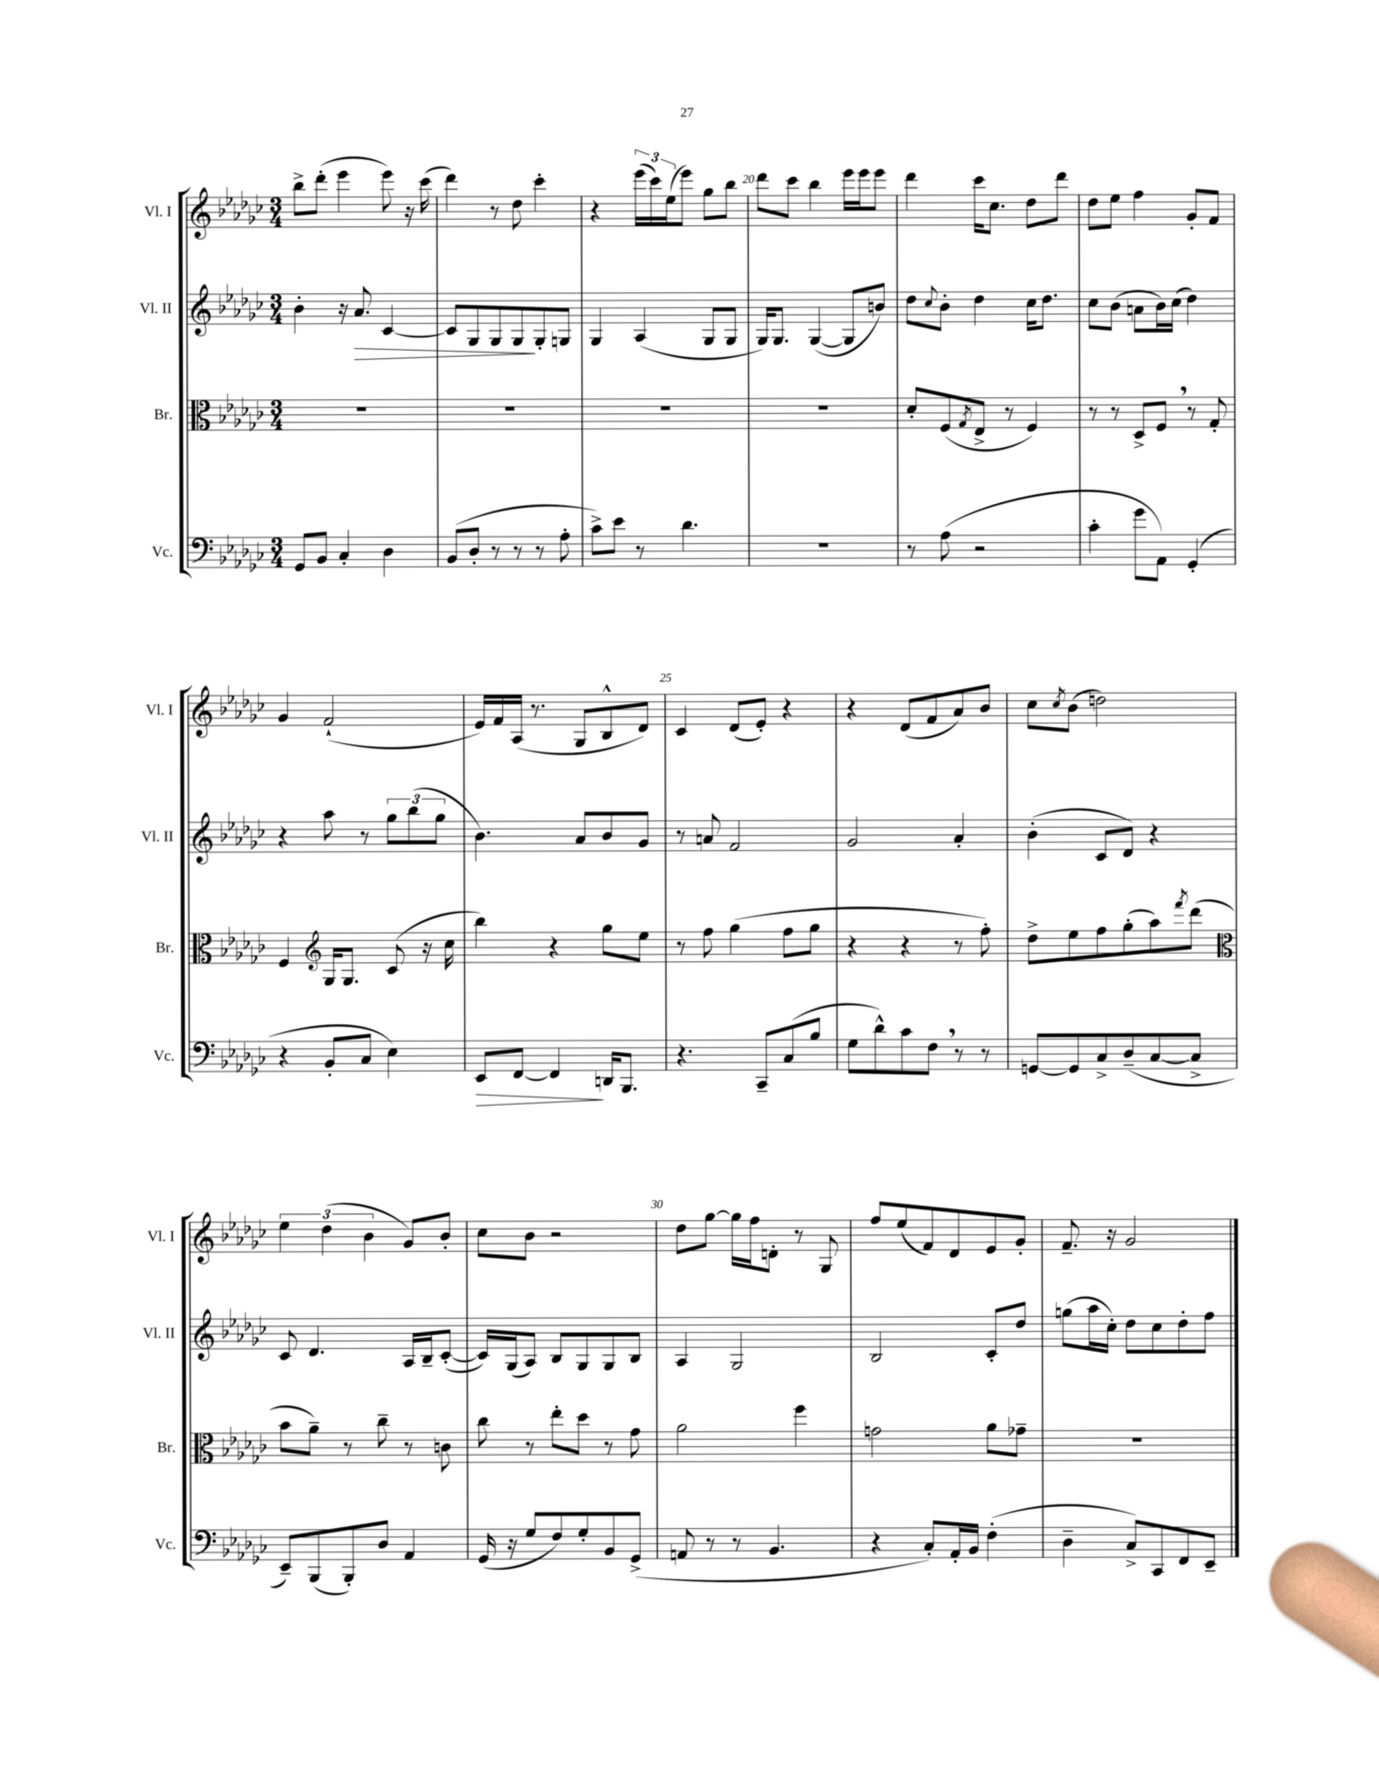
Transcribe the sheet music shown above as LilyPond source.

<<
\new StaffGroup <<
\new Staff = "s0" \with { instrumentName = "Vl. I" shortInstrumentName = "Vl. I" } {
    \clef treble \key ges \major \numericTimeSignature \time 3/4
    bes''8-> des'''8-.( ees'''4 ees'''8) r16 ces'''16( |
    des'''4) r8 des''8 ces'''4-. |
    r4 \tuplet 3/2 { ees'''16( ces'''16) ees''16( } ees'''8) ges''8 bes''8 |
    des'''8 ces'''8 bes''4 ees'''16 ees'''16 ees'''8 |
    des'''4 ces'''16 ces''8. des''8 des'''8 |
    des''8 ees''8 f''4 ges'8-. f'8 |
    ges'4 f'2-!( |
    ees'16) f'16 aes16( r8. ges8 bes8-^ des'8) |
    ces'4 des'8( ees'8-.) r4 |
    r4 des'8( f'8 aes'8) bes'8 |
    ces''8 \acciaccatura { ces''8 } bes'8( d''2) |
    \tuplet 3/2 { ees''4 des''4( bes'4 } ges'8) bes'8-. |
    ces''8 bes'8 r2 |
    des''8 ges''8~ ges''16 f''16 d'8-. r8 ges8 |
    f''8 ees''8( f'8) des'8 ees'8 ges'8-. |
    f'8.-- r16 ges'2 \bar "|." |
}
\new Staff = "s1" \with { instrumentName = "Vl. II" shortInstrumentName = "Vl. II" } {
    \clef treble \key ges \major \numericTimeSignature \time 3/4
    bes'4-. r16 aes'8.\> ces'4~ |
    ces'8 ges8 ges8 ges8\! ges8-. g8 |
    ges4 aes4( ges8 ges8 |
    ges16) ges8. ges4~( ges8 b'8) |
    des''8 \appoggiatura { ces''8 } bes'8-. des''4 ces''16 des''8. |
    ces''8 bes'8( a'8 bes'16) ces''16( des''4) |
    r4 aes''8 r8 \tuplet 3/2 { ges''8 bes''8( ges''8 } |
    bes'4.) aes'8 bes'8 ges'8 |
    r8 a'8 f'2 |
    ges'2 aes'4-. |
    bes'4-.( ces'8 des'8) r4 |
    ces'8 des'4. aes16 bes16-- ces'8~-.( |
    ces'16) ges16( aes8) bes8 ges8 ges8 bes8 |
    aes4 ges2 |
    bes2 ces'8-. des''8 |
    g''8( aes''16 ces''16-.) des''8 ces''8 des''8-. f''8 \bar "|." |
}
\new Staff = "s2" \with { instrumentName = "Br." shortInstrumentName = "Br." } {
    \clef alto \key ges \major \numericTimeSignature \time 3/4
    R2. |
    R2. |
    R2. |
    R2. |
    des'8-. f8( \acciaccatura { ges8 } ees8-> r8 f4) |
    r8 r8 des8-> f8 \breathe r8 ges8-. |
    f4 \clef treble ges16 ges8. ces'8( r16 ces''16 |
    bes''4) r4 ges''8 ees''8 |
    r8 f''8 ges''4( f''8 ges''8 |
    r4 r4 r8 f''8-.) |
    des''8-> ees''8 f''8 ges''8-.( aes''8) \acciaccatura { f'''8 } des'''8( |
    \clef alto bes'8 aes'8--) r8 ces''8-- r8 c'8 |
    ces''8 r8 ees''8-. des''8 r8 ges'8 |
    aes'2 f''4 |
    g'2 aes'8 ges'8-- |
    R2. \bar "|." |
}
\new Staff = "s3" \with { instrumentName = "Vc." shortInstrumentName = "Vc." } {
    \clef bass \key ges \major \numericTimeSignature \time 3/4
    ges,8 bes,8 ces4-. des4 |
    bes,8( des8-. r8 r8 r8 aes8-. |
    ces'8->) ees'8 r8 des'4. |
    R2. |
    r8 aes8( r2 |
    ces'4-. ges'8 aes,8) ges,4-.( |
    r4 bes,8-. ces8 ees4) |
    ees,8\> f,8~ f,4\! d,16 bes,,8. |
    r4. ces,8-- ces8( bes8 |
    ges8 des'8-^) ces'8 f8 \breathe r8 r8 |
    g,8~ g,8 ces8-> des8--( ces8~ ces8-> |
    ees,8--) bes,,8( bes,,8-.) des8 aes,4 |
    ges,16( r16 ges8 f8) ges8-. bes,8 ges,8->( |
    a,8 r8 r8 bes,4. |
    r4 ces8-.) aes,16-. bes,16 f4-.( |
    des4-- ces8->) ces,8 f,8 ees,8-- \bar "|." |
}
>>
>>
\layout { \context { \Score currentBarNumber = #17 \override BarNumber.break-visibility = ##(#f #t #t) barNumberVisibility = #(every-nth-bar-number-visible 5) } }
